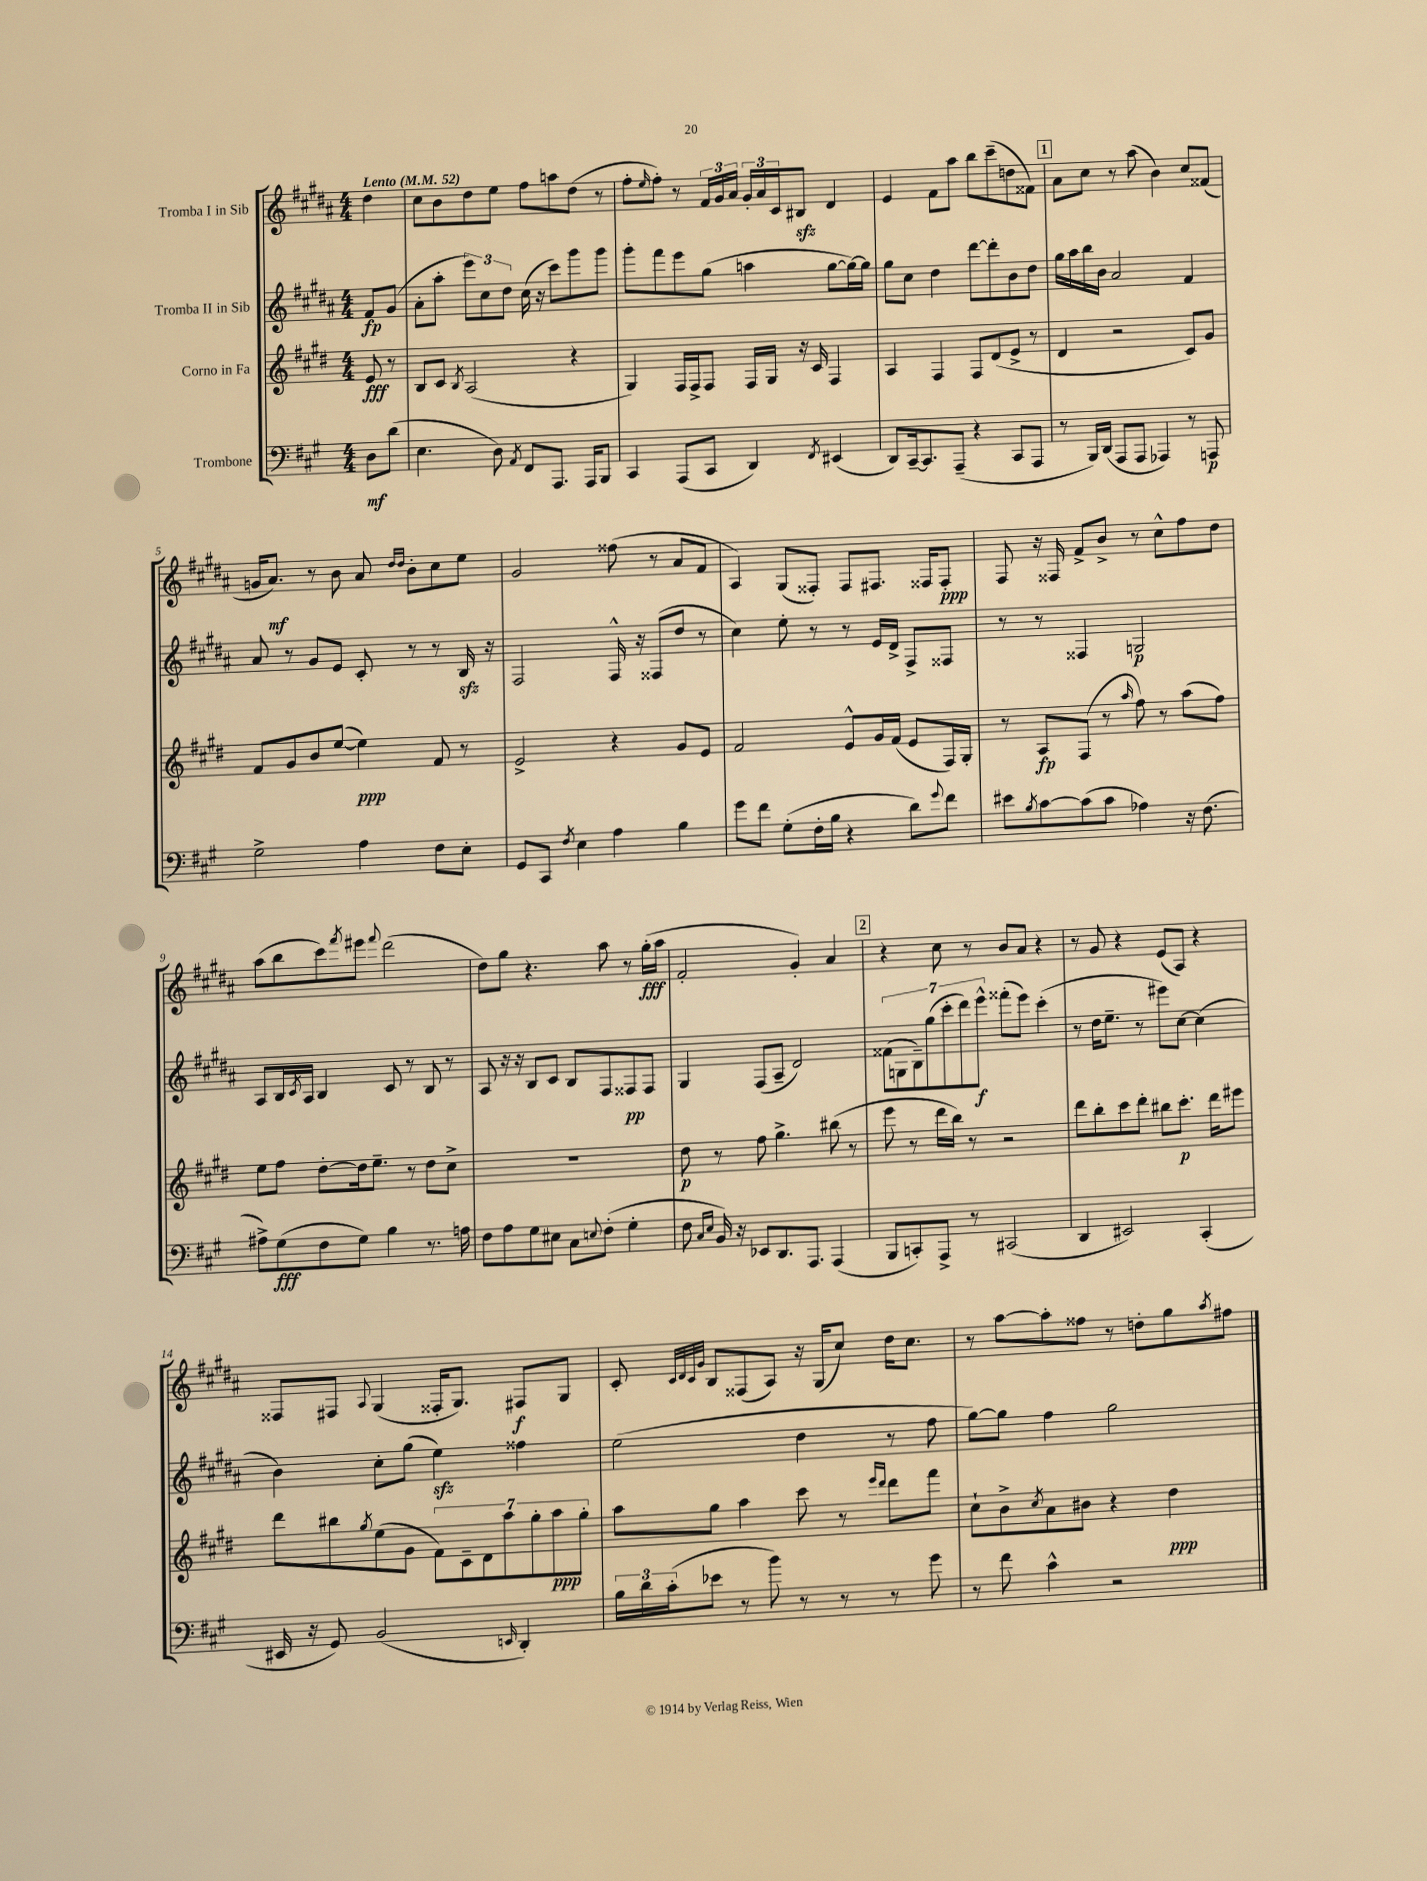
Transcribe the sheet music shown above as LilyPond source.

<<
\new StaffGroup <<
\new Staff = "s0" \with { instrumentName = "Tromba I in Sib" } {
    \clef treble \key b \major \numericTimeSignature \time 4/4 \partial 4 \tempo "Lento" 4 = 52
    dis''4 |
    cis''8 b'8 dis''8 e''8 fis''8 a''8 dis''8( r8 |
    fis''8-. \grace { e''16 } fis''8-.) r8 \tuplet 3/2 { fis'16 gis'16 ais'16 } \tuplet 3/2 { gis'16-. ais'16 cis'16 } bis8\sfz dis'4 |
    e'4 fis'8 ais''8 b''8 cis'''8--( d''8 fisis'8) |
    \mark \markup { \box "1" } ais'8 cis''8 r8 ais''8( b'4) cis''8 fisis'8( |
    g'16 ais'8.\mf) r8 b'8 ais'8 \grace { dis''16 dis''16 } b'8-. cis''8 e''8 |
    gis'2 fisis''8( r8 ais'8 fis'8 |
    ais4) gis8( fisis8-.) fisis8 fis8. fisis16 fisis8-.\ppp |
    fis8 r16 fisis16 fis'8-> b'8-> r8 cis''8-^ fis''8 dis''8 |
    ais''8( b''8 cis'''8) \acciaccatura { fis'''8 } eis'''8 \appoggiatura { fis'''8 } dis'''2( |
    dis''8) gis''8 r4. ais''8 r8 gis''16-.\fff( ais''16 |
    fis'2-. gis'4-.) ais'4 |
    \mark \markup { \box "2" } r4 cis''8 r8 b'8 ais'8 r4 |
    r8 gis'8 r4 e'8( ais8) r4 |
    fisis8 fis8 \appoggiatura { ais8 } gis4( fisis16-. gis8.) fis8\f gis8 |
    cis'8-. \grace { cis'32 dis'32 cis'32 gis'32 } b8 fisis8( ais8) r16 gis16( cis''8) dis''16 cis''8. |
    r8 ais''8~ ais''8-. fisis''8 r8 d''8-. gis''8 \acciaccatura { ais''8 } fis''8 \bar "|." |
}
\new Staff = "s1" \with { instrumentName = "Tromba II in Sib" } {
    \clef treble \key b \major \numericTimeSignature \time 4/4 \partial 4
    fis'8\fp gis'8( |
    ais'8-. ais''8-. \tuplet 3/2 { e'''8) cis''8 dis''8 } cis''16( r16 cis'''8) gis'''8 gis'''8 |
    gis'''8-. fis'''8 e'''8 gis''8( a''4 gis''8~ gis''16~) gis''16 |
    gis''8 cis''8 dis''4 dis'''8~ dis'''8-. b'8 dis''8 |
    \mark \markup { \box "1" } gis''16 ais''16 b''16 b'16 ais'2 fis'4 |
    ais'8 r8 gis'8 e'8 cis'8-. r8 r8 b16\sfz r16 |
    fis2 fis16-^ r16 fisis8( dis''8 r8 |
    cis''4) e''8-. r8 r8 e'16 dis'16-> fis8-> fisis8 |
    r8 r8 fisis4 g2\p |
    ais8 b16 \acciaccatura { cis'8 } ais16 b4 cis'8 r8 b8 r8 |
    ais8 r16 r16 b8 cis'8 b8 fis8 fisis8\pp fisis8 |
    gis4 fis8( ais8-- dis'2) |
    \mark \markup { \box "2" } \tuplet 7/4 { fisis'8( g8 b8--) gis''8( cis'''8-. dis'''8) e'''8-^\f } fisis'''8-.( e'''8) cis'''4-.( |
    r8 dis''16 e''8.-- r8 eis'''8) cis''8~ cis''4( |
    b'4) cis''8-. gis''8( e''4\sfz) fisis''4 |
    e''2( dis''4 r8 fis''8 |
    gis''8~) gis''8 fis''4 gis''2 \bar "|." |
}
\new Staff = "s2" \with { instrumentName = "Corno in Fa" } {
    \clef treble \key e \major \numericTimeSignature \time 4/4 \partial 4
    e'8\fff r8 |
    b8 cis'8 \acciaccatura { b8 } a2( r4 |
    gis4) fis16 fis16-> fis8 fis16 gis16 r16 cis'16 fis4 |
    a4 fis4 fis8 dis'8( e'8-> r8 |
    \mark \markup { \box "1" } dis'4 r2 cis'8) gis'8 |
    fis'8 gis'8 b'8 e''8~( e''4\ppp) fis'8 r8 |
    e'2-> r4 gis'8 e'8 |
    fis'2 e'8-^ gis'16 fis'16( e'8 fis16) gis16-. |
    r8 a8\fp fis8( r8 \grace { a''16 } fis''8) r8 a''8( fis''8) |
    e''8 fis''8 dis''8~-. dis''16 e''8.-- r8 dis''8 cis''8-> |
    R1 |
    dis''8\p r8 fis''8 gis''4.-> bis''8( r8 |
    \mark \markup { \box "2" } e'''8 r8 dis'''16 b''16) r8 r2 |
    dis'''8 b''8-. cis'''8 dis'''8-. bis''8 cis'''8.-.\p dis'''16 eis'''8 |
    dis'''8 bis''8 \acciaccatura { gis''8 } e''8( gis'8 \tuplet 7/4 { fis'8) cis'8-- dis'8 a''8 gis''8-. a''8\ppp gis''8-. } |
    a''8 gis''8 a''4 cis'''8 r8 \grace { e'''16 dis'''16 } dis'''8 fis'''8 |
    cis''8-! b'8-> \acciaccatura { cis''8 } a'8 bis'8 r4 dis''4\ppp \bar "|." |
}
\new Staff = "s3" \with { instrumentName = "Trombone" } {
    \clef bass \key a \major \numericTimeSignature \time 4/4 \partial 4
    d8\mf d'8( |
    e4. d8) \acciaccatura { a,8 } fis,8 a,,8. a,,16 b,,8 |
    cis,4 a,,8( cis,8 d,4) \acciaccatura { fis,8 } eis,4( |
    d,8) cis,16~-- cis,8. a,,8--( r4 cis,8 a,,8 |
    \mark \markup { \box "1" } r8 b,,16) d,16( a,,8 a,,8 aes,,4) r8 a,,8\p |
    gis2-> a4 fis8 e8-. |
    gis,8 cis,8 \acciaccatura { fis8 } e4 a4 b4 |
    gis'8 fis'8 gis8-.( fis16-. b16 r4 d'8) \appoggiatura { gis'8 } fis'8 |
    eis'8 \acciaccatura { b8 } cis'8~ cis'8( cis'8 aes4) r16 fis8.( |
    ais8->) gis8\fff( fis8 gis8) b4 r8. a16 |
    fis8 a8 gis8 eis8 cis8 \appoggiatura { e8 } fis8-.( gis4-. |
    fis8 \grace { cis16 e16 } b,16) r16 ees,8 d,8. a,,8. a,,4( |
    \mark \markup { \box "2" } b,,8 c,8-.) a,,8-> r8 cis,2( |
    d,4 eis,2) cis,4-.( |
    eis,16 r16 gis,8) b,2( \grace { e,16 } d,4-.) |
    \tuplet 3/2 { b16 d'16 cis'16-.( } ees'8 r8 b'8) r8 r8 r8 gis'8 |
    r8 fis'8 cis'4-^ r2 \bar "|." |
}
>>
>>
